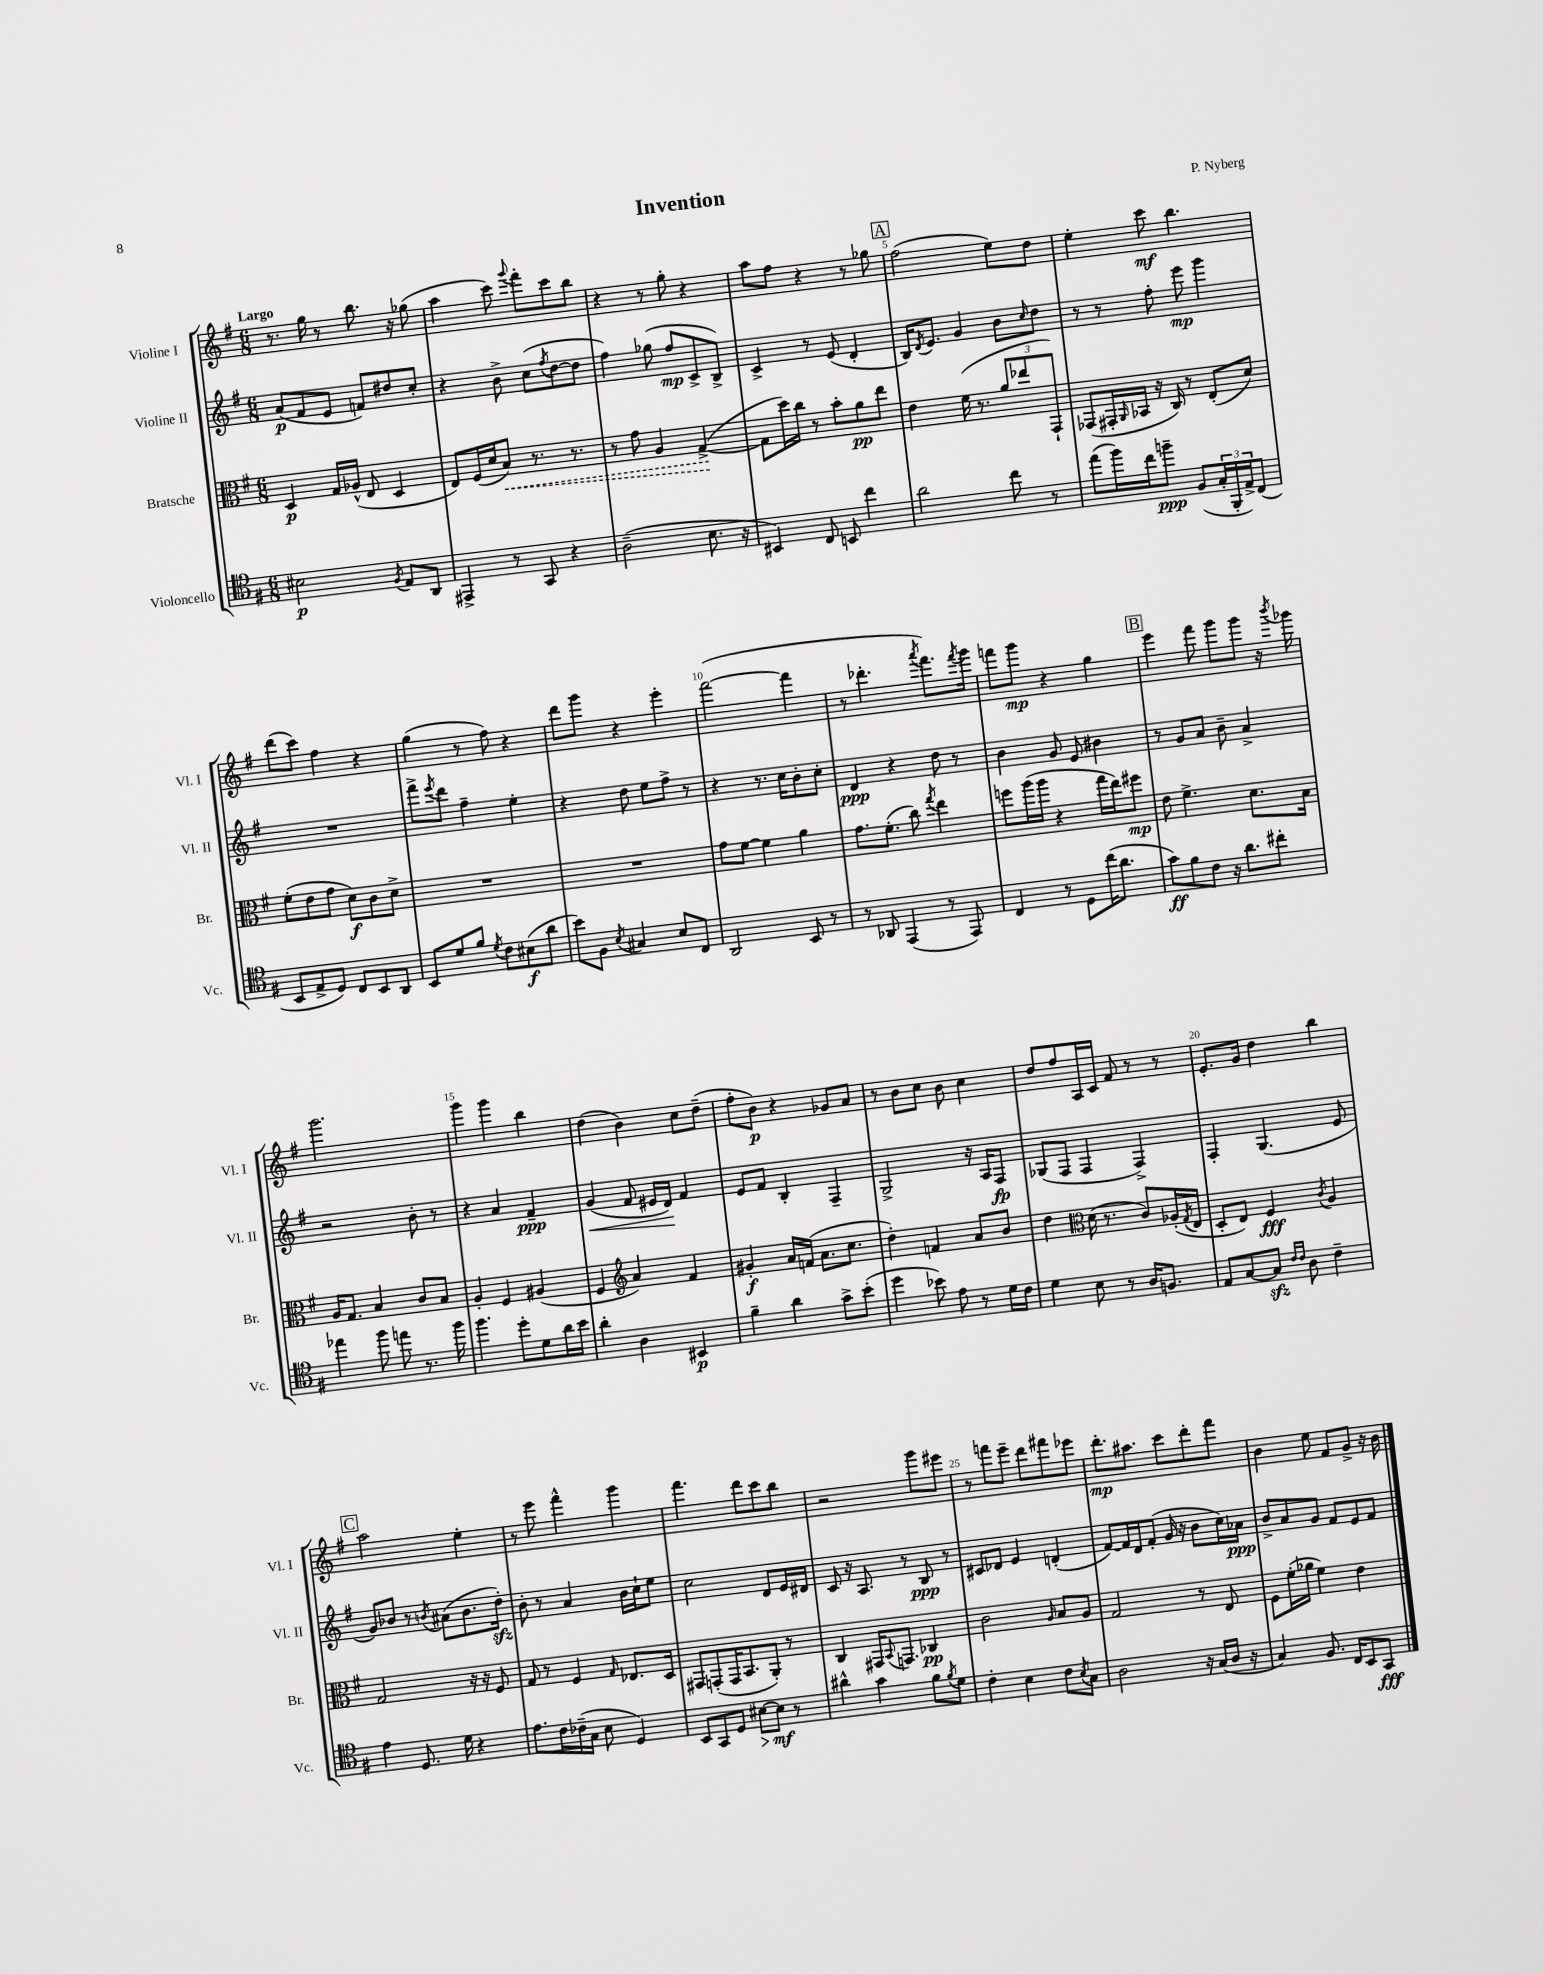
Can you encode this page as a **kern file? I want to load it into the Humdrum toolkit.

**kern	**dynam	**kern	**dynam	**kern	**dynam	**kern	**dynam
*part4	*part4	*part3	*part3	*part2	*part2	*part1	*part1
*staff4	*staff4	*staff3	*staff3	*staff2	*staff2	*staff1	*staff1
*I"Violoncello	*	*I"Bratsche	*	*I"Violine II	*	*I"Violine I	*
*I'Vc.	*	*I'Br.	*	*I'Vl. II	*	*I'Vl. I	*
*clefC4	*	*clefC3	*	*clefG2	*	*clefG2	*
*k[f#]	*	*k[f#]	*	*k[f#]	*	*k[f#]	*
*M6/8	*	*M6/8	*	*M6/8	*	*M6/8	*
=1	=1	=1	=1	=1	=1	=1	=1
!	!	!	!	!	!	!LO:TX:a:B:t=Largo	!
2B#X\	p	4D/	p	(8a/L	p	8.r	.
.	.	.	.	8f#/	.	.	.
.	.	.	.	.	.	16gg\	.
.	.	16G/LL	.	8e/J	.	8r	.
.	.	(16A-X^^/JJ	.	.	.	.	.
.	.	8E/	.	8fn/L)	.	8.bb\	.
8qF#/	.	.	.	.	.	.	.
8E/L	.	4D/	.	8dd#X/	.	.	.
.	.	.	.	.	.	16r	.
8AA/J	.	.	.	8cc'/J	.	(8gg-X\	.
=2	=2	=2	=2	=2	=2	=2	=2
4EE#X^/	.	8E/L)	.	4r	.	4aa\	.
.	.	(16F#/L	.	.	.	.	.
.	.	16d/J	.	.	.	.	.
!	!	!	!LO:HP:b	!	!	!	!
8r	.	8B/J)	<	8b^\	.	8ccc\)	.
.	.	.	.	.	.	8qqggg/	.
8GG/	.	8.r	.	(8cc\L	.	8fff#'\L	.
.	.	.	.	8qff#/	.	.	.
4r	.	.	.	[8dd\	.	8ccc\	.
.	.	8.r	.	.	.	.	.
.	.	.	.	8dd\J]	.	8bb\J	.
=3	=3	=3	=3	=3	=3	=3	=3
(2A~\	.	8r	.	4ff#\)	.	4r	.
.	.	8g\	.	.	.	.	.
.	.	4A/	.	(8gg-X\	.	8r	.
.	.	.	.	8ff#/L	mp	8gg'\	.
8.B\	.	([4G^/	.	8c^/	.	4r	.
.	.	.	.	8B^/J)	.	.	.
16r	.	.	.	.	.	.	.
.	.	.	[	.	.	.	.
=4	=4	=4	=4	=4	=4	=4	=4
4BB#X/)	.	8G\L]	.	4c^/	.	8aa\L	.
.	.	16dd\L)	.	.	.	8ff#\J	.
.	.	16cc\JJ	.	.	.	.	.
8C/	.	8r	.	8r	.	4r	.
8BBn/	.	8b'\L	.	(8e/	.	.	.
4cc\	.	8a\	pp	4d'/	.	8r	.
.	.	8ee\J	.	.	.	8gg-X\	.
!!LO:REH:place=s1:t=A
=5	=5	=5	=5	=5	=5	=5	=5
2a\	.	4e\	.	16B/KL)	.	(2ff#\	.
.	.	.	.	8qd/	.	.	.
.	.	.	.	8.e/J	.	.	.
.	.	(16f#\	.	4g/	.	.	.
.	.	8.r	.	.	.	.	.
8cc\	.	12a/L	.	8b\L	.	8ee\L)	.
.	.	12ee-X/	.	.	.	.	.
.	.	.	.	16qqcc/	.	.	.
8r	.	.	.	8dd\J	.	8dd\J	.
.	.	12GG`/J)	.	.	.	.	.
=6	=6	=6	=6	=6	=6	=6	=6
(8ee\L	.	(8GG-X/L	.	8r	.	4ee'\	.
16ff#\L)	.	16GG#X'/L	.	8r	.	.	.
.	.	16qqAA/	.	.	.	.	.
16cc\J	.	16BB-X/JJ	.	.	.	.	.
8ffn~\J	ppp	16r	.	8ff#'\	.	8ccc\	mf
.	.	16C/)	.	.	.	.	.
(8F#/L	.	8r	.	8eee\	mp	4.bb\	.
24G'/L	.	(8E'/L	.	4ggg\	.	.	.
24FF#'/	.	.	.	.	.	.	.
24E^/J)	.	.	.	.	.	.	.
(8C/J	.	8d/J)	.	.	.	.	.
!!LO:LB:g=z
=7	=7	=7	=7	=7	=7	=7	=7
8BB/L	.	(8f#'\L	.	2.r	.	(8ddd\L	.
8E^/	.	8e\	.	.	.	8ccc\J)	.
8D/J)	.	8g\J	.	.	.	4ff#\	.
8C/L	.	8d\L)	f	.	.	.	.
8BB/	.	8c\	.	.	.	4r	.
8AA/J	.	8d^\J	.	.	.	.	.
=8	=8	=8	=8	=8	=8	=8	=8
8BB/L	.	2.r	.	8fff#^\L	.	(4gg\	.
.	.	.	.	8qeee/	.	.	.
8d/	.	.	.	8ddd\J	.	.	.
8f#/J	.	.	.	4ff#~\	.	8r	.
8qd/	.	.	.	.	.	.	.
8c\L	.	.	.	.	.	8ff#\)	.
(8B#X\	f	.	.	4ee'\	.	4r	.
8a\J	.	.	.	.	.	.	.
=9	=9	=9	=9	=9	=9	=9	=9
8b\L)	.	2.r	.	4r	.	8ddd\L	.
8F#\J	.	.	.	.	.	8ggg\J	.
8qB/	.	.	.	.	.	.	.
4G#X/	.	.	.	8dd\	.	4r	.
.	.	.	.	8ee\L	.	.	.
8B/L	.	.	.	8ff#^\J	.	4eee'\	.
8C/J	.	.	.	8r	.	.	.
=10	=10	=10	=10	=10	=10	=10	=10
2AA/	.	8g\L	.	4r	.	([2fff#\	.
.	.	[8f#\J	.	.	.	.	.
.	.	4f#\]	.	8.r	.	.	.
.	.	.	.	16cc\KL	.	.	.
8BB/	.	4a\	.	8b'\	.	4fff#\]	.
8r	.	.	.	8cc'\J	.	.	.
=11	=11	=11	=11	=11	=11	=11	=11
8r	.	8.g\L	.	4d/	ppp	8r	.
8AA-X/	.	.	.	.	.	4.ddd-X'\	.
.	.	(8.f#'\J	.	.	.	.	.
(4EE/	.	.	.	4r	.	.	.
.	.	8cc\)	.	.	.	.	.
.	.	8qgg/	.	.	.	8qaaa/	.
8r	.	4ee\	.	8dd\	.	8.fff#\L)	.
8EE/)	.	.	.	8r	.	.	.
.	.	.	.	.	.	8qfff#/	.
.	.	.	.	.	.	16ggg\Jk	.
=12	=12	=12	=12	=12	=12	=12	=12
4C/	.	8ffn\L	.	4b\	.	8fffn\L	.
.	.	(16aa\L	.	.	.	8ggg\J	mp
.	.	16aa\JJ	.	.	.	.	.
8r	.	4r	.	8g/	.	4r	.
8D\L	.	.	.	8e/	.	.	.
(16cc\K	.	16gg\LL	.	4b#X\	.	4gg\	.
8.a\J	.	16ee\J)	.	.	.	.	.
.	.	8ff#X\J	mp	.	.	.	.
!!LO:REH:place=s1:t=B
=13	=13	=13	=13	=13	=13	=13	=13
8g\L)	ff	8e\	.	8r	.	4eee\	.
8f#\	.	4.f#^\	.	8g/L	.	.	.
8c\J	.	.	.	8a/J	.	8fff#\	.
16r	.	.	.	8b~\	.	8ggg\L	.
8.a\L	.	.	.	.	.	.	.
.	.	8.d\L	.	4a^/	.	8ggg\J	.
8cc#X'\J	.	.	.	.	.	16r	.
.	.	.	.	.	.	8qbbb/	.
.	.	16B\Jk	.	.	.	16ggg-X\	.
!!LO:LB:g=z
=14	=14	=14	=14	=14	=14	=14	=14
4ee-X\	.	16A/KL	.	2r	.	2.ggg\	.
.	.	8.G/J	.	.	.	.	.
8ff#\	.	4B/	.	.	.	.	.
8een\	.	.	.	.	.	.	.
8.r	.	8c/L	.	8b'\	.	.	.
.	.	8B/J	.	8r	.	.	.
16ff#\	.	.	.	.	.	.	.
=15	=15	=15	=15	=15	=15	=15	=15
4.ff#\	.	4A'/	.	4r	.	4ggg\	.
.	.	4F#/	.	4a/	.	4ggg\	.
8dd'\L	.	.	.	.	.	.	.
8d\	.	(4A#X/	.	4f#~/	ppp	4bb\	.
16a\L	.	.	.	.	.	.	.
16b\JJ	.	.	.	.	.	.	.
=16	=16	=16	=16	=16	=16	=16	=16
!	!	!	!	!	!LO:HP:b	!	!
4a'\	.	4F#/	.	(4g/	<	(4dd\	.
*	*	*clefG2	*	*	*	*	*
4A\	.	4a/)	.	8f#/	.	4b\)	.
.	.	.	.	16e#X/LL	.	.	.
.	.	.	.	16d/JJ)	.	.	.
4BB#X/	p	4f#/	.	4f#/	[	8cc\L	.
.	.	.	.	.	.	(8dd~\J	.
=17	=17	=17	=17	=17	=17	=17	=17
4f#~\	.	4g#X'/	f	8e/L	.	8ff#'\L	.
.	.	.	.	8f#/J	.	8b\J)	p
4a\	.	16a/LL	.	4B'/	.	4r	.
.	.	(16fn/JJ	.	.	.	.	.
.	.	8.a\L	.	.	.	.	.
8g^\L	.	.	.	4F#~/	.	8g-X/L	.
.	.	8.cc\J	.	.	.	.	.
(8b'\J	.	.	.	.	.	8a/J	.
=18	=18	=18	=18	=18	=18	=18	=18
4dd\	.	4dd'\)	.	2G^/	.	8r	.
.	.	.	.	.	.	8b\L	.
8b-X\)	.	4fn/	.	.	.	8cc\J	.
8e\	.	.	.	.	.	8b\	.
8r	.	8a/L	.	16r	.	4cc\	.
.	.	.	.	16A/KL	.	.	.
16d\LL	.	8b/J	.	8F#/J	fp	.	.
16c\JJ	.	.	.	.	.	.	.
=19	=19	=19	=19	=19	=19	=19	=19
4d\	.	4dd\	.	(8G-X/L	.	8dd/L	.
.	.	.	.	8F#/J	.	8ff#/	.
*	*	*clefC3	*	*	*	*	*
8B\	.	(16d\	.	4F#/	.	16A/L	.
.	.	8.r	.	.	.	16c/JJ	.
8r	.	.	.	.	.	8f#/	.
16A/KL	.	8c/L)	.	4F#^/)	.	8r	.
8.Fn/J	.	.	.	.	.	.	.
.	.	(16A-X'/L	.	.	.	8r	.
.	.	8qG/	.	.	.	.	.
.	.	16E/JJ	.	.	.	.	.
=20	=20	=20	=20	=20	=20	=20	=20
8E/L	.	8D'/L	.	4F#'/	.	8.e'/L	.
[8G/	.	8E/J)	.	.	.	.	.
.	.	.	.	.	.	16g/Jk	.
8Gzz/J]	.	4F#/	fff	(4.G/	.	4dd\	.
16qqc/LL	.	.	.	.	.	.	.
16qqc/JJ	.	.	.	.	.	.	.
8A\	.	.	.	.	.	.	.
.	.	8qc/	.	.	.	.	.
4c~\	.	4A/	.	.	.	4bb\	.
.	.	.	.	8e/	.	.	.
!!LO:LB:g=z
!!LO:REH:place=s1:t=C
=21	=21	=21	=21	=21	=21	=21	=21
4e\	.	2G/	.	8g/L)	.	2aa\	.
.	.	.	.	8b-X/J	.	.	.
8.D/	.	.	.	8r	.	.	.
.	.	.	.	8qbn/	.	.	.
.	.	.	.	(8a#X\L	.	.	.
16d\	.	.	.	.	.	.	.
4r	.	16r	.	8.b\	.	4ee'\	.
.	.	16r	.	.	.	.	.
.	.	8F#/	.	.	.	.	.
.	.	.	.	16ddzz'\Jk)	.	.	.
=22	=22	=22	=22	=22	=22	=22	=22
8.e\L	.	8G/	.	8b'\	.	8r	.
.	.	8r	.	8r	.	8eee\	.
16c\L	.	.	.	.	.	.	.
(16c-X~\	.	4F#/	.	4a/	.	4fff#^^\	.
16G\JJ	.	.	.	.	.	.	.
8B\	.	.	.	.	.	.	.
.	.	16qqG/	.	.	.	.	.
4D/)	.	8.E-X/L	.	16b\LL	.	4ggg\	.
.	.	.	.	16cc`\J	.	.	.
.	.	.	.	8ee\J	.	.	.
.	.	16D/Jk	.	.	.	.	.
=23	=23	=23	=23	=23	=23	=23	=23
8BB/L	.	8GG#X/L	.	2cc\	.	4.fff#\	.
8GG/	.	(8GGn'/	.	.	.	.	.
8D/J	.	16GG/K	.	.	.	.	.
.	.	8.BB/	.	.	.	.	.
!	!LO:HP:b	!	!	!	!	!	!
[8B#X\L	>	.	.	.	.	8ddd\L	.
8B#\J]	mf	8AA'/J)	.	8d/L	.	8ccc\	.
8r	]	8r	.	16e/L	.	8bb\J	.
.	.	.	.	16d#X/JJ	.	.	.
=24	=24	=24	=24	=24	=24	=24	=24
4a#X^^\	.	4C/	.	8c/	.	2r	.
.	.	.	.	16r	.	.	.
.	.	.	.	8.A/	.	.	.
4g\	.	16GG#X/KL	.	.	.	.	.
.	.	8qqBB/	.	.	.	.	.
.	.	8.GGn/J	.	.	.	.	.
.	.	.	.	8r	.	.	.
8f#\L	.	4C-X/	pp	8B/	ppp	8ggg\L	.
8qf#/	.	.	.	.	.	.	.
8d\J	.	.	.	8r	.	8eee#X\J	.
=25	=25	=25	=25	=25	=25	=25	=25
4c'\	.	2c\	.	8c#X/L	.	8r	.
.	.	.	.	8d-X/J	.	8fffn\L	.
4B\	.	.	.	4e/	.	8eee~\J	.
.	.	.	.	.	.	8ddd\L	.
.	.	16qqA/	.	.	.	.	.
8c\L	.	8B/L	.	(4dn'/	.	8fff#X\	.
8qB/	.	.	.	.	.	.	.
8G\J	.	8A/J	.	.	.	8eee-X\J	.
=26	=26	=26	=26	=26	=26	=26	=26
2A\	.	2G/	.	[8f#/L)	.	8.ddd'\L	mp
.	.	.	.	16f#/L]	.	.	.
.	.	.	.	16d/J	.	8.aa#X\J	.
.	.	.	.	(8f#'/J	.	.	.
.	.	.	.	16g/	.	8ccc\L	.
.	.	.	.	16r	.	.	.
16r	.	8r	.	8b\L	.	8ddd'\	.
(16G/LL	.	.	.	.	.	.	.
16A/JJ	.	8E/	.	16cc\L)	.	8fff#\J	.
16r	.	.	.	16a-X\JJ	ppp	.	.
=27	=27	=27	=27	=27	=27	=27	=27
4G/)	.	8F#\L	.	8b^/L	.	4b\	.
.	.	(16f#'\L	.	8a/	.	.	.
.	.	16a-X\JJ	.	.	.	.	.
8.F#/	.	4f#\)	.	8g/J	.	8ee\	.
.	.	.	.	8f#/L	.	8f#/L	.
16C/KL	.	.	.	.	.	.	.
8BB/	.	4e\	.	8e/	.	8g^/J	.
8GG/J	fff	.	.	8f#/J	.	16r	.
.	.	.	.	.	.	16b\	.
==	==	==	==	==	==	==	==
*-	*-	*-	*-	*-	*-	*-	*-
